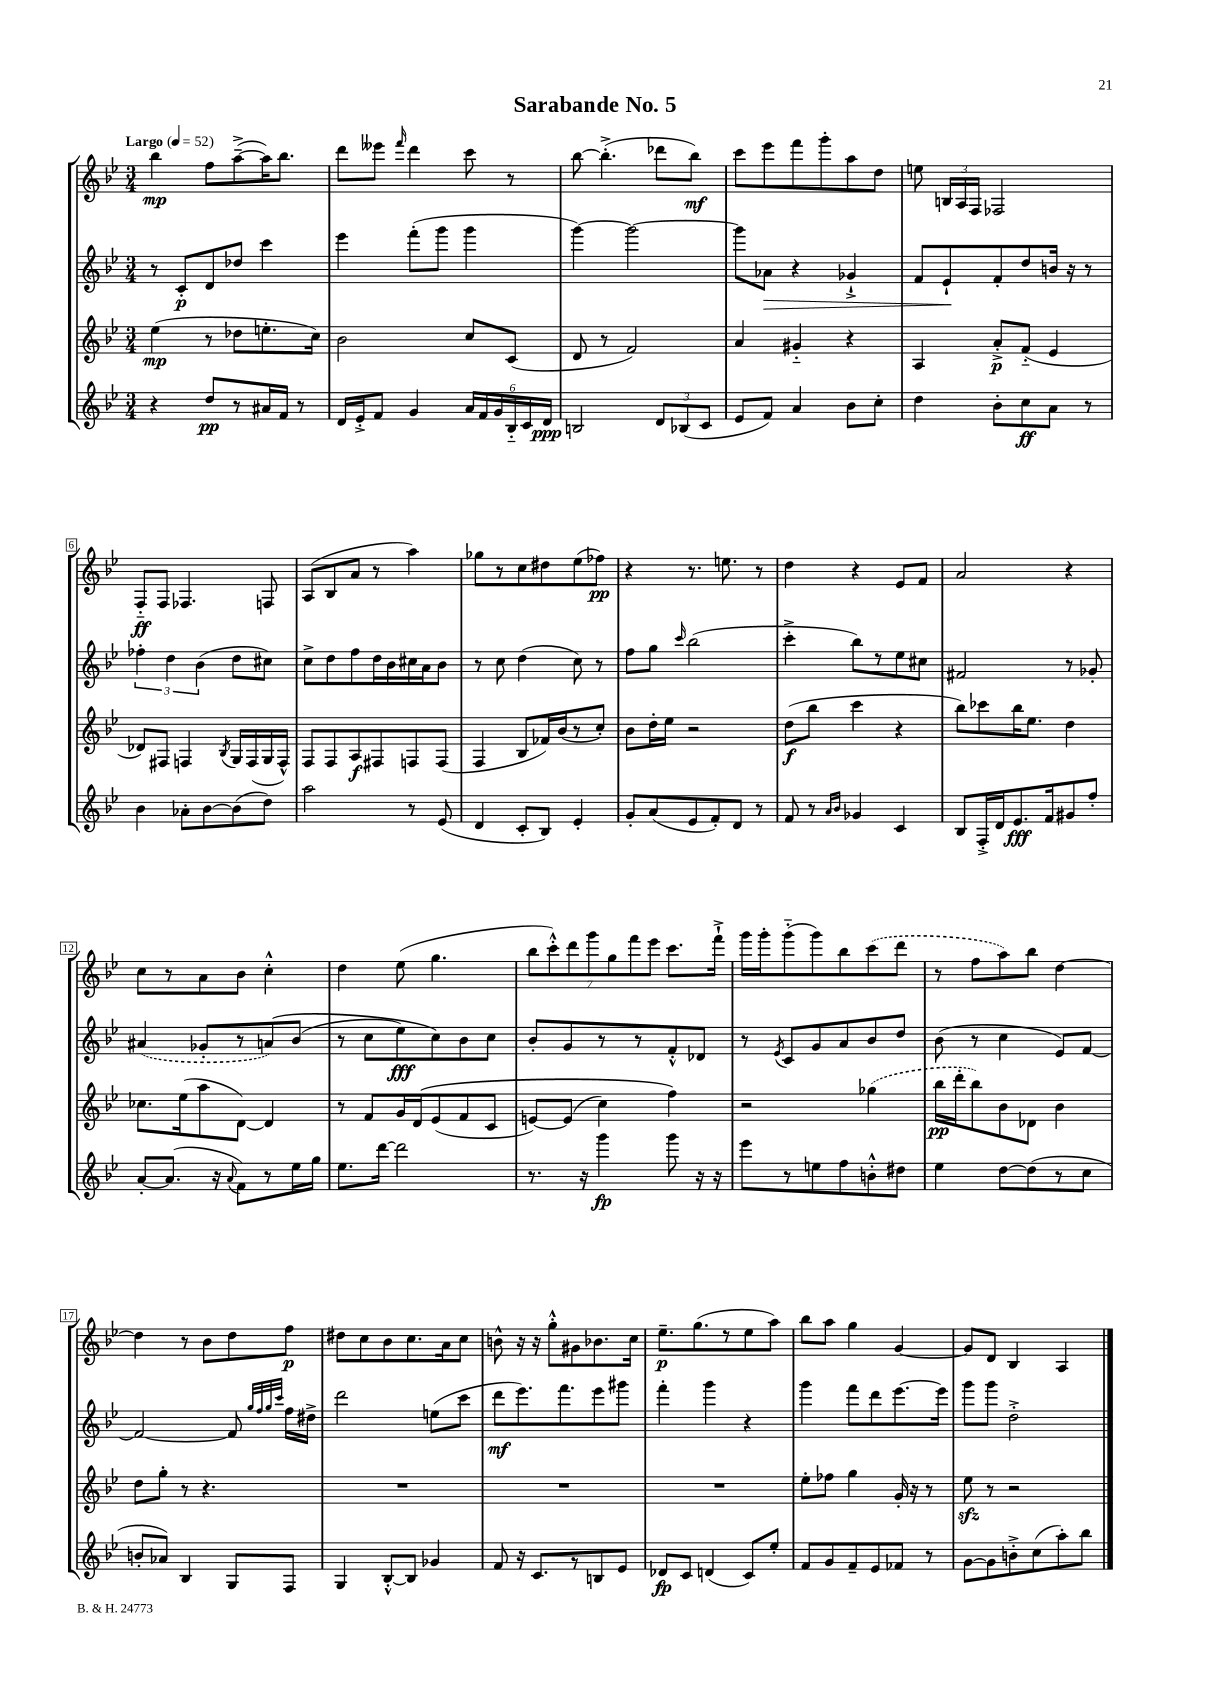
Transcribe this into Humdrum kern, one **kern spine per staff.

**kern	**kern	**kern	**kern
*staff4	*staff3	*staff2	*staff1
*clefG2	*clefG2	*clefG2	*clefG2
*k[b-e-]	*k[b-e-]	*k[b-e-]	*k[b-e-]
*M3/4	*M3/4	*M3/4	*M3/4
*MM52	*MM52	*MM52	*MM52
4r	(4ee-	8r	4bb-
.	.	8c'	.
8dd	8r	8d	8ff
8r	8dd-	8dd-	([8aa~^
16a#	8.ee'	4ccc	16aa])
16f	.	.	8.bb-
8r	.	.	.
.	16cc)	.	.
=	=	=	=
16d	2b-	4eee-	8ddd
16e-'^	.	.	.
8f	.	.	8eee--
.	.	.	16qqfff
4g	.	(8fff'	4ddd
.	.	8ggg	.
24a	8cc	4ggg	8ccc
24f	.	.	.
24g	.	.	.
24B-'~	(8c	.	8r
24c	.	.	.
24d	.	.	.
=	=	=	=
2B	8d	[4ggg)	[8bb-
.	8r	.	(4.bb-'^]
.	2f)	2ggg_	.
12d	.	.	8ddd-
(12B-	.	.	.
.	.	.	8bb-)
12c	.	.	.
=	=	=	=
8e-	4a	8ggg]	8ccc
8f)	.	8a-	8eee-
4a	4g#'~	4r	8fff
.	.	.	8ggg'
8b-	4r	4g-`^	8aa
8cc'	.	.	8dd
=	=	=	=
4dd	4A	8f	8ee
.	.	8e-`	24B
.	.	.	24A
.	.	.	24F
8b-'	8a'^	8f'	2F-
8cc	(8f'~	8dd	.
8a	4e-	16b	.
.	.	16r	.
8r	.	8r	.
=	=	=	=
4b-	8d-)	6ff-'	8F'~
.	8F#	.	8F
.	.	6dd	.
8a-'	4F	.	4.F-
.	.	(6b-	.
[8b-	.	.	.
.	8qB-	.	.
(8b-]	16G	8dd	.
.	(16F	.	.
8dd)	16G	8cc#)	8F
.	16F^^)	.	.
=	=	=	=
2aa	8F	8cc^	(8A
.	8F	8dd	8B-
.	8A	8ff	8a
.	8F#	16dd	8r
.	.	16b-	.
8r	8F	16cc#	4aa)
.	.	16a	.
(8e-	(8F	8b-	.
=	=	=	=
4d	4F	8r	8gg-
.	.	8cc	8r
8c'	8B-	(4dd	8cc
8B-)	16f-)	.	8dd#
.	(16b-	.	.
4e-'	8r	8cc)	(8ee-
.	8cc')	8r	8ff-)
=	=	=	=
8g'	8b-	8ff	4r
(8a	16dd'	8gg	.
.	16ee-	.	.
.	.	16qqccc	.
8e-	2r	(2bb-	8.r
8f')	.	.	.
.	.	.	8.ee
8d	.	.	.
8r	.	.	8r
=	=	=	=
8f	(8dd	4ccc'^	4dd
8r	8bb-	.	.
16qqa	.	.	.
16qqb-	.	.	.
4g-	4ccc	8bb-)	4r
.	.	8r	.
4c	4r	8ee-	8e-
.	.	8cc#	8f
=	=	=	=
8B-	8bb-)	2f#	2a
16F'^	8ccc-	.	.
16d	.	.	.
8.e-	16bb-	.	.
.	8.ee-	.	.
16f	.	.	.
8g#	4dd	8r	4r
8ff'	.	8g-'	.
=	=	=	=
[8a'	8.cc-	(4a#	8cc
(8.a]	.	.	8r
.	(16ee-	.	.
.	8aa	8g-'	8a
16r	.	.	.
8qqa	.	.	.
8f)	[8d)	8r	8b-
8r	4d]	&(8a)	4cc'^^
16ee-	.	(8b-	.
16gg	.	.	.
=	=	=	=
8.ee-	8r	8r	4dd
.	8f	8cc	.
[16ddd	.	.	.
2ddd]	16g	8ee-)	(8ee-
.	&(16d	.	.
.	(8e-	8cc&)	4.gg
.	8f	8b-	.
.	8c	8cc	.
=	=	=	=
8.r	[8e)	8b-'	14bb-
.	.	.	14ccc'^^)
.	(8e]	8g	.
.	.	.	14ddd
16r	.	.	.
.	.	.	14ggg
4ggg	4cc)	8r	.
.	.	.	14gg
.	.	.	14fff
.	.	8r	.
.	.	.	14eee-
8ggg	4ff&)	8f'^^	8.ccc
16r	.	8d-	.
16r	.	.	16fff`^
=	=	=	=
8eee-	2r	8r	16ggg
.	.	.	16ggg'
.	.	8qe-	.
8r	.	8c	(8ggg'~
8ee	.	8g	8ggg)
8ff	.	8a	8bb-
8b'^^	(4gg-	8b-	(8ccc
8dd#	.	8dd	8ddd
=	=	=	=
4ee-	16bb-	(8b-	8r
.	16ddd'	.	.
.	8bb-)	8r	8ff
[8dd	8b-	4cc	8aa)
(8dd]	8d-	.	8bb-
8r	4b-	8e-)	[4dd
8cc	.	[8f	.
=	=	=	=
8b'	8dd	2f_	4dd]
8a-)	8gg'	.	.
4B-	8r	.	8r
.	4.r	.	8b-
8G	.	8f]	8dd
.	.	32qqgg	.
.	.	32qqff	.
.	.	32qqgg	.
.	.	32qqccc	.
8F	.	16ff	8ff
.	.	16dd#^	.
=	=	=	=
4G	2.r	2ddd	8dd#
.	.	.	8cc
[8B-'^^	.	.	8b-
8B-]	.	.	8.cc
4g-	.	(8ee	.
.	.	.	16a
.	.	8ccc	8cc
=	=	=	=
8f	2.r	8ddd	8b^^
16r	.	8.eee-)	16r
8.c	.	.	16r
.	.	.	8gg'^^
.	.	8.fff	.
8r	.	.	8g#
8B	.	8eee-	8.b-
8e-	.	8ggg#	.
.	.	.	16cc
=	=	=	=
8d-	2.r	4fff'	8.ee-~
8c	.	.	.
.	.	.	(8.gg
(4d	.	4ggg	.
.	.	.	8r
8c)	.	4r	8ee-
8ee-'	.	.	8aa)
=	=	=	=
8f	8ee-'	4ggg	8bb-
8g	8ff-	.	8aa
8f~	4gg	8fff	4gg
8e-	.	8ddd	.
8f-	16g'	[8.eee-	[4g
.	16r	.	.
8r	8r	.	.
.	.	16eee-]	.
=	=	=	=
[8g	8ee-	8ggg	8g]
8g]	8r	8ggg	8d
8b'^	2r	2dd'^	4B-
(8cc	.	.	.
8aa')	.	.	4A
8bb-	.	.	.
==	==	==	==
*-	*-	*-	*-
